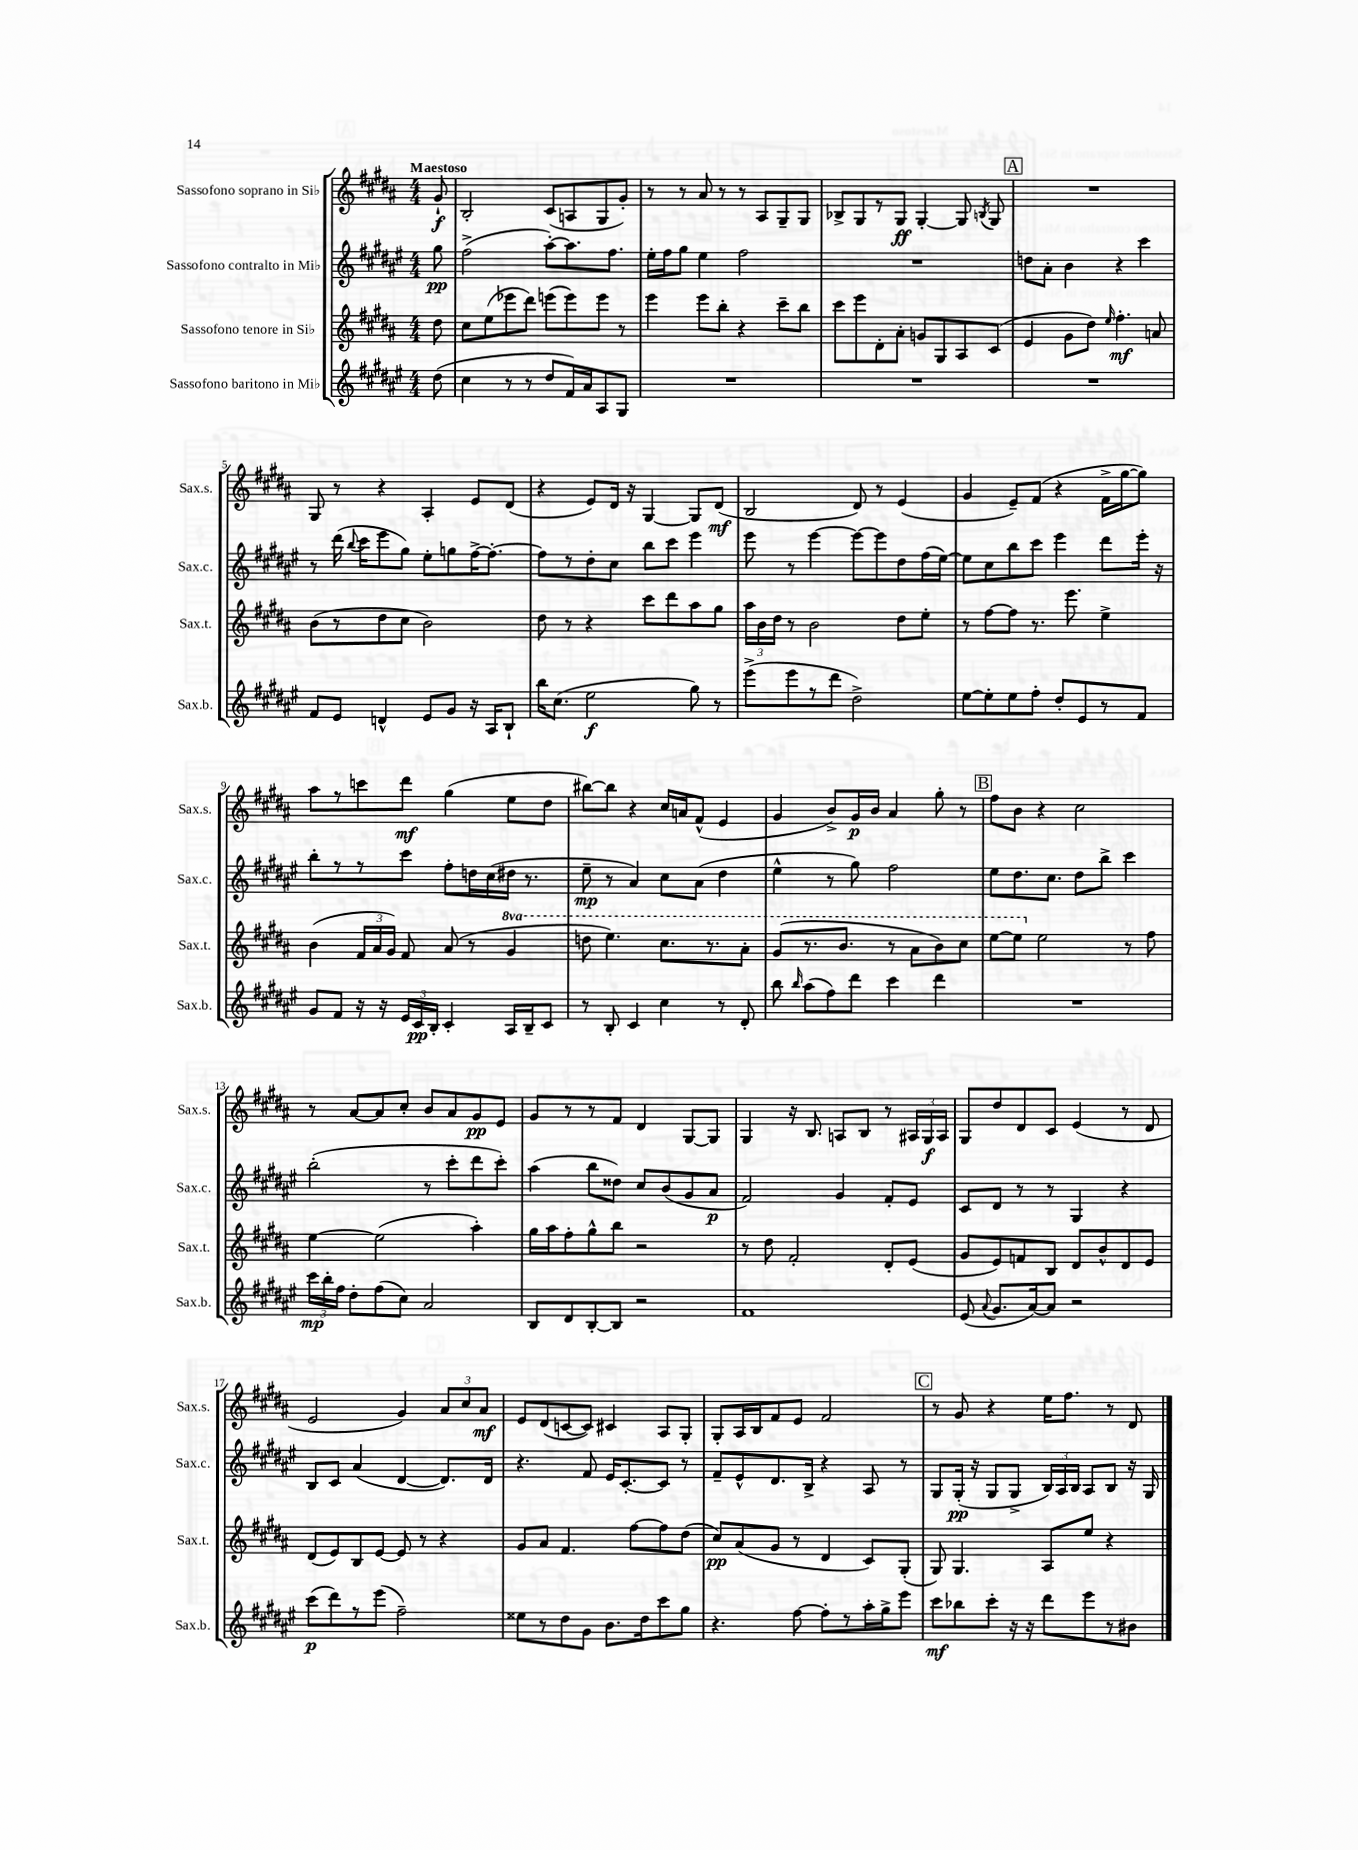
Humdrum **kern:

**kern	**kern	**kern	**kern
*staff4	*staff3	*staff2	*staff1
*clefG2	*clefG2	*clefG2	*clefG2
*k[f#c#g#d#a#e#]	*k[f#c#g#d#a#]	*k[f#c#g#d#a#e#]	*k[f#c#g#d#a#]
*M4/4	*M4/4	*M4/4	*M4/4
(8dd#	8dd#	8gg#	8g#`
=	=	=	=
4cc#	8cc#	(2ff#^	2B'
.	(8ee	.	.
8r	8eee-	.	.
8r	8ddd#)	.	.
8dd#	(8eee	[8aa#')	(8c#
16f#)	8eee)	8.aa#]	8A
16a#	.	.	.
8A#	8eee	.	8G#
.	.	8.ff#	.
8G#	8r	.	8g#')
=	=	=	=
1r	4eee	16ee#'	8r
.	.	16ff#	.
.	.	8gg#	8r
.	8eee	4ee#	8a#
.	8bb'	.	8r
.	4r	2ff#	8r
.	.	.	8A#
.	8ccc#~	.	8G#~
.	8bb	.	8G#
=	=	=	=
1r	8ccc#	1r	8B-^
.	8eee	.	8G#
.	8d#'	.	8r
.	8a#'	.	8G#
.	8g	.	[4G#'
.	8G#	.	.
.	8A#	.	8G#]
.	.	.	8qB
.	(8c#	.	8G#
=	=	=	=
1r	4e	8dd	1r
.	.	8a#'	.
.	8g#	4b	.
.	8dd#)	.	.
.	16qqee	.	.
.	4.ff#'	4r	.
.	.	4ccc#	.
.	8a	.	.
=	=	=	=
8f#	(8b	8r	8G#
8e#	8r	(16ddd#	8r
.	.	8qqbb	.
.	.	16ccc#	.
4d^^	8dd#	8eee#	4r
.	8cc#	8gg#)	.
8e#	2b)	8ee#'	4A#'
8g#	.	8gg	.
16r	.	[16ff#^	8e
16A#	.	8.ff#'_	.
8B`	.	.	(8d#
=	=	=	=
16bb	8dd#	8ff#]	4r
(8.cc#	.	.	.
.	8r	8r	.
2ee#	4r	8dd#'	8e)
.	.	8cc#	16d#
.	.	.	16r
.	8ccc#	8bb	[4G#
.	8ddd#	8ccc#	.
8gg#)	8aa#	4eee#	8G#]
8r	8gg#	.	(8d#
=	=	=	=
(8eee#^	24aa#	8eee#	2B
.	24b	.	.
.	24dd#	.	.
8eee#	8r	8r	.
8r	2b	[4eee#	.
8ddd#	.	.	.
2dd#^)	.	8eee#_	8d#)
.	.	8eee#]	8r
.	8dd#	8dd#	(4e
.	8ee'	(16ff#	.
.	.	[16ee#)	.
=	=	=	=
[8ee#	8r	8ee#]	4g#
8ee#']	[8ff#	8cc#	.
8ee#	8ff#]	8bb	8e~)
8ff#'	8.r	8ccc#	(8f#
8dd#'	.	4eee#	4r
.	8.eee	.	.
8e#	.	.	.
8r	4ee^	8ddd#	16f#^
.	.	.	[16gg#
8f#	.	16eee#'	8gg#])
.	.	16r	.
=	=	=	=
8g#	(4b	8bb'	8aa#
8f#	.	8r	8r
16r	24f#	8r	8ccc
.	24a#	.	.
16r	.	.	.
.	24g#)	.	.
24e#	8f#	8ccc#	8ddd#
24c#	.	.	.
24B'	.	.	.
4c#'	(8a#	8ff#'	(4gg#
.	8r	16dd	.
.	.	(16cc#	.
16A#	4gg#	16dd#	8ee
16B~	.	8.r	.
8c#	.	.	8dd#
=	=	=	=
8r	8ddd	8ee#~	[8bb#)
8B'	4.eee)	8r	8bb#]
4c#	.	4a#)	4r
4cc#	8.ccc#	8cc#	16cc#
.	.	.	16a
.	.	(8a#	(8f#^^
.	8.r	.	.
8r	.	4dd#	4e
8d#'	8aa#'	.	.
=	=	=	=
8bb	(8gg#	4ee#^^	4g#
16qqbb	.	.	.
(8aa#	8.r	.	.
8ff#)	.	8r	8b^)
.	8.bb	.	.
8ddd#	.	8gg#)	16g#
.	.	.	16b
4ccc#	8r	2ff#	4a#
.	8aa#	.	.
4ddd#	8bb)	.	8gg#'
.	8ccc#	.	8r
=	=	=	=
1r	[8eee	8ee#	8ff#
.	8eee]	8.dd#	8b
.	2ee	.	4r
.	.	8.cc#	.
.	.	8dd#	2cc#
.	.	8bb^	.
.	8r	4ccc#	.
.	8ff#	.	.
=	=	=	=
24ccc#	[4ee	(2bb'	8r
24bb'	.	.	.
24ff#	.	.	.
8dd#'	.	.	[8a#
(8ff#	(2ee]	.	8a#]
8cc#)	.	.	8cc#'
2a#	.	8r	8b
.	.	8ccc#'	8a#
.	4aa#')	8ddd#	8g#
.	.	8ccc#')	8e
=	=	=	=
8B	16gg#	(4aa#	8g#
.	16aa#	.	.
8d#	8ff#'	.	8r
[8B'	8gg#^^	8bb	8r
8B]	8bb	8dd##)	8f#
2r	2r	8cc#	4d#
.	.	(8b	.
.	.	8g#	[8G#
.	.	8a#	8G#]
=	=	=	=
1f#	8r	2f#)	4G#
.	8dd#	.	.
.	2f#'	.	16r
.	.	.	8.B
.	.	4g#	8A
.	.	.	8B
.	8d#'	8f#'	8r
.	(8e	8e#	24A#
.	.	.	24G#
.	.	.	24A#
=	=	=	=
(8e#	8g#	8c#	8G#
8qqa#	.	.	.
8.g#	8e)	8d#	8dd#
.	8f	8r	8d#
[16a#)	.	.	.
8a#]	8B	8r	8c#
2r	8d#	4G#	(4e
.	8b^^	.	.
.	8d#	4r	8r
.	8e	.	8d#
=	=	=	=
(8ccc#	(8d#	8B	2e
8ddd#)	8e)	8c#	.
8r	8B	(4a#	.
(8eee#	[8e	.	.
2ff#~)	8e]	[4d#	4g#)
.	8r	.	.
.	4r	8.d#])	12a#
.	.	.	12cc#
.	.	.	12a#
.	.	16d#	.
=	=	=	=
8ee##	8g#	4.r	8e
8r	8a#	.	(8d#
8dd#	4.f#	.	[8c
8g#	.	8f#	8c])
8.b	.	16e#	4c#
.	.	[8.c#'	.
.	[8ff#	.	.
16dd#	.	.	.
8ccc#	8ff#]	8c#]	8A#
8gg#	(8dd#	8r	8G#'
=	=	=	=
4.r	8cc#)	8f#~	8G#'
.	(8a#	8e#^^	16A#
.	.	.	16B
.	8g#	8.d#	8f#
[8ff#	8r	.	8e
.	.	16B^	.
8ff#']	4d#	4r	2f#
8r	.	.	.
16aa#'	8c#)	8A#	.
16gg#^	.	.	.
8eee#	(8G#'	8r	.
=	=	=	=
8ccc#	8G#)	8G#	8r
8bb-	4.G#	(16G#'	8g#
.	.	16r	.
8ccc#'	.	8G#	4r
16r	.	8G#^	.
16r	.	.	.
8ddd#	8A#	24B)	16ee
.	.	24A#	.
.	.	.	8.ff#
.	.	24B	.
8eee#	8ee	8A#	.
8r	4r	8B	8r
8b#	.	16r	8d#
.	.	16G#	.
==	==	==	==
*-	*-	*-	*-
